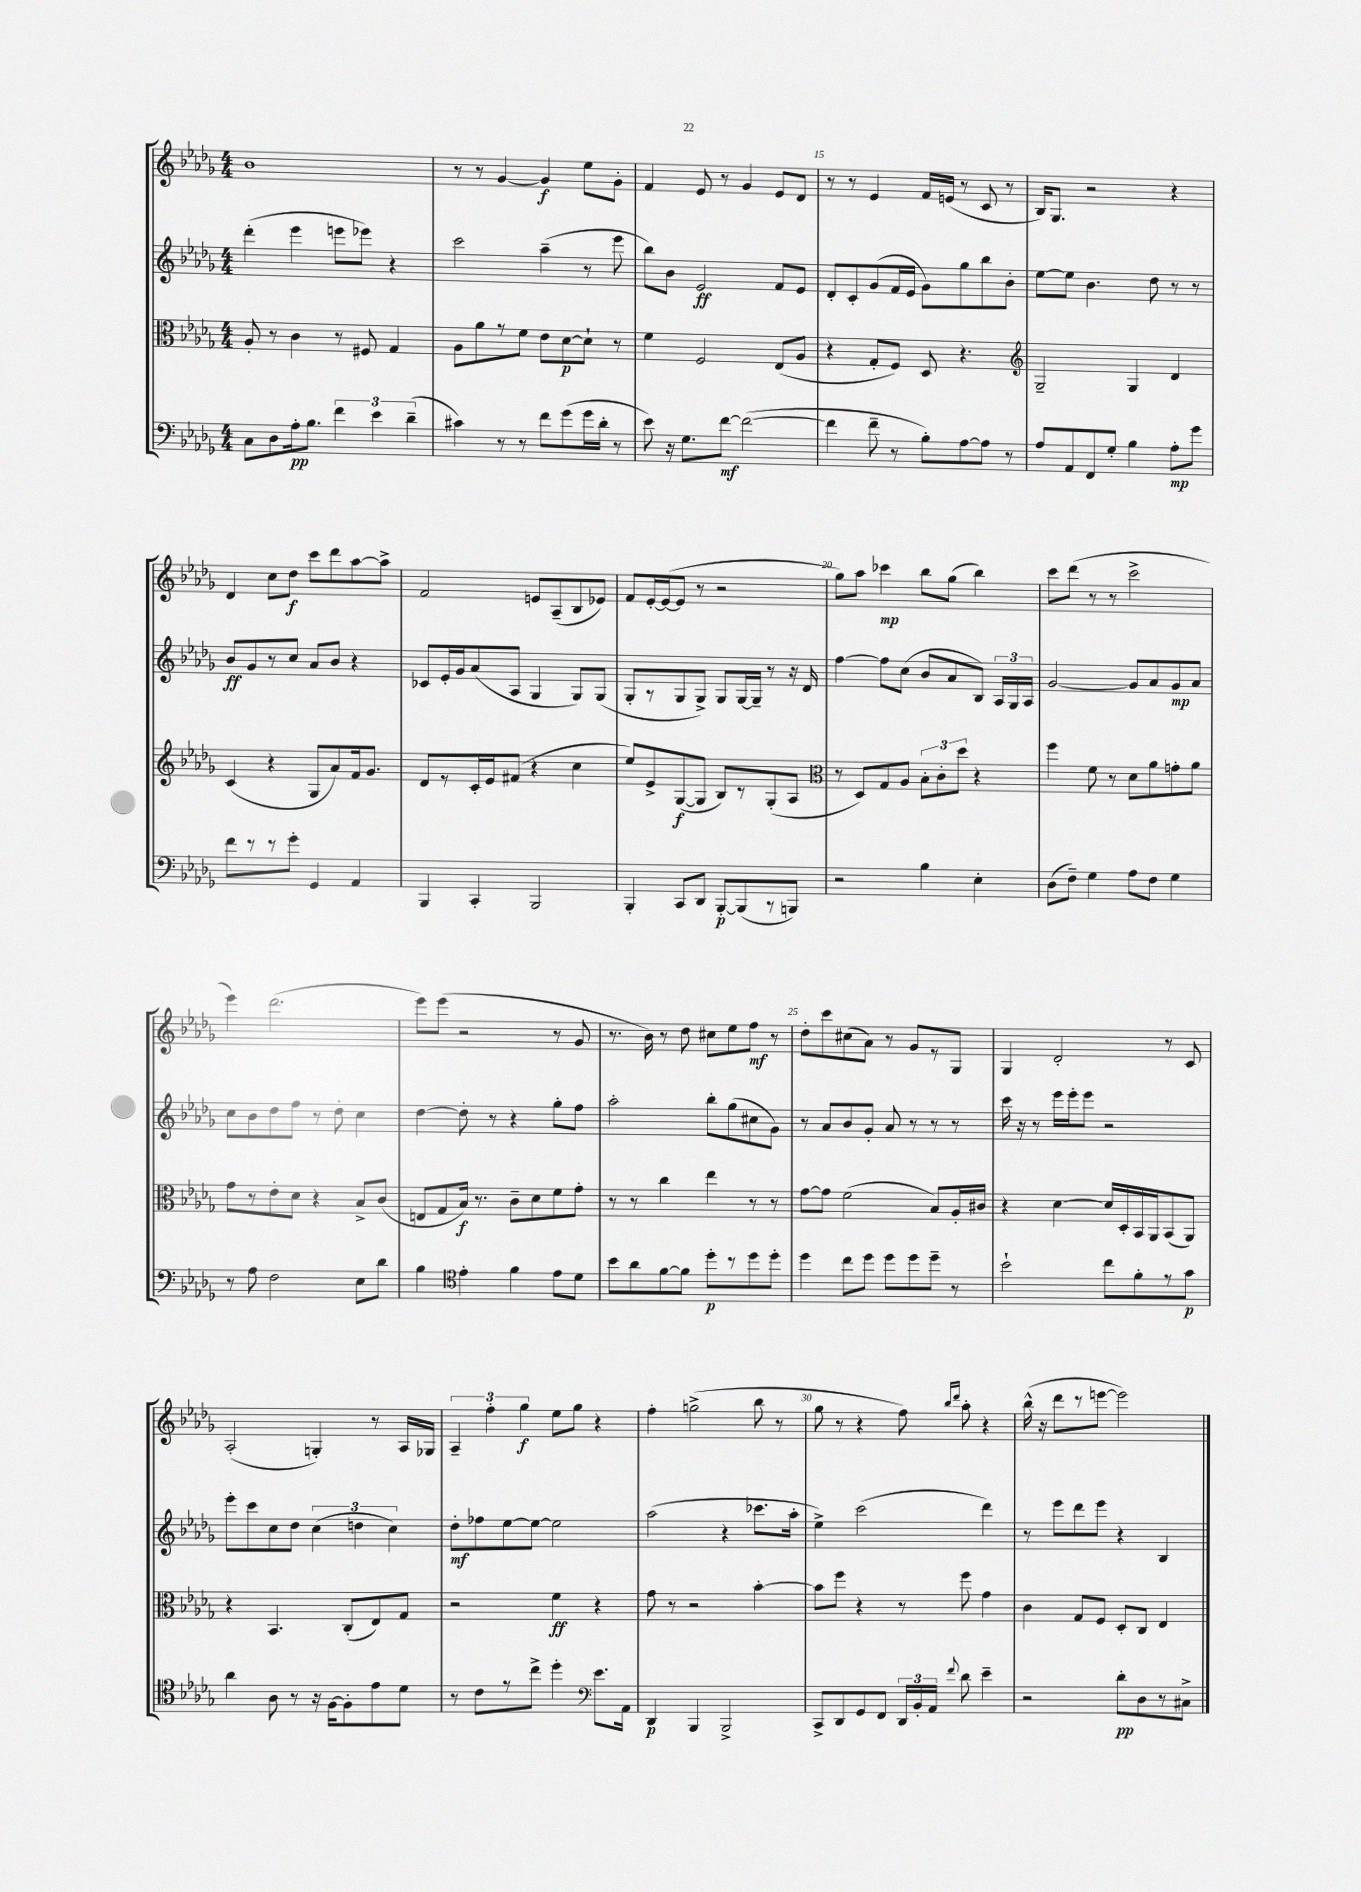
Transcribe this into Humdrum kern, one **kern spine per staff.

**kern	**dynam	**kern	**dynam	**kern	**dynam	**kern	**dynam
*part4	*part4	*part3	*part3	*part2	*part2	*part1	*part1
*staff4	*staff4	*staff3	*staff3	*staff2	*staff2	*staff1	*staff1
*clefF4	*	*clefC3	*	*clefG2	*	*clefG2	*
*k[b-e-a-d-g-]	*	*k[b-e-a-d-g-]	*	*k[b-e-a-d-g-]	*	*k[b-e-a-d-g-]	*
*M4/4	*	*M4/4	*	*M4/4	*	*M4/4	*
=12	=12	=12	=12	=12	=12	=12	=12
8C\L	.	8A-'/	.	(4ddd-'\	.	1b-	.
8D-\	.	8r	.	.	.	.	.
16A-'\k	pp	4c\	.	4eee-\	.	.	.
8.B-\J	.	.	.	.	.	.	.
6f\	.	8r	.	8eeen\L	.	.	.
.	.	8F#X/	.	8eee-X\J)	.	.	.
6e-\	.	.	.	.	.	.	.
.	.	4G-/	.	4r	.	.	.
(6d-~\	.	.	.	.	.	.	.
=13	=13	=13	=13	=13	=13	=13	=13
4c#X\)	.	8A-\L	.	2ccc\	.	8r	.
.	.	8a-\	.	.	.	8r	.
8r	.	8r	.	.	.	[4g-/	.
8r	.	8f\J	.	.	.	.	.
8f\L	.	8e-\L	.	(4aa-~\	.	4g-/]	f
(8g-\	.	[8d-\	p	.	.	.	.
16g-\L	.	8d-`\J]	.	8r	.	8ee-\L	.
16d-'\JJ	.	.	.	.	.	.	.
8r	.	8r	.	8eee-\	.	8g-'\J	.
=14	=14	=14	=14	=14	=14	=14	=14
8e-\)	.	4f\	.	8bb-\L)	.	4f/	.
16r	.	.	.	8b-\J	.	.	.
8.G-\L	.	.	.	.	.	.	.
.	.	2F/	.	2e-/	ff	8e-/	.
[8f\J	mf	.	.	.	.	8r	.
(2f\_	.	.	.	.	.	4g-/	.
.	.	(8E-/L	.	8f/L	.	8e-/L	.
.	.	8A-/J	.	8e-/J	.	8d-/J	.
=15	=15	=15	=15	=15	=15	=15	=15
4f\]	.	4r	.	8d-'/L	.	8r	.
.	.	.	.	8c'/	.	8r	.
8f~\	.	8G-'/L	.	(8g-/	.	4e-/	.
8r	.	8F/J)	.	16f/L	.	.	.
.	.	.	.	16e-/JJ	.	.	.
8B-'\L)	.	8D-/	.	8g-\L)	.	16f/LL	.
.	.	.	.	.	.	(16en/JJ	.
[8A-\	.	4.r	.	8gg-\	.	8r	.
8A-\J]	.	.	.	8bb-\	.	8c/	.
8r	.	.	.	8b-'\J	.	8r	.
=16	=16	=16	=16	=16	=16	=16	=16
*	*	*clefG2	*	*	*	*	*
8A-/L	.	2G-~/	.	[8ee-\L	.	16B-/KL)	.
.	.	.	.	.	.	8.G-/J	.
8AA-/	.	.	.	8ee-\J]	.	.	.
8FF/	.	.	.	4.b-\	.	2r	.
8G-'/J	.	.	.	.	.	.	.
4B-\	.	4G-/	.	.	.	.	.
.	.	.	.	8dd-\	.	.	.
8A-'\L	mp	4d-/	.	8r	.	4r	.
8g-\J	.	.	.	8r	.	.	.
!!LO:LB:g=z
=17	=17	=17	=17	=17	=17	=17	=17
8f\L	.	(4c/	.	8b-/L	ff	4d-/	.
8r	.	.	.	8g-/	.	.	.
8r	.	4r	.	8r	.	8cc\L	.
8g-'\J	.	.	.	8cc/J	.	8dd-\J	f
4GG-/	.	8G-/L	.	8a-/L	.	8ccc\L	.
.	.	8a-/)	.	8b-/J	.	8ddd-\	.
4AA-/	.	16f/k	.	4r	.	[8aa-\	.
.	.	8.g-/J	.	.	.	.	.
.	.	.	.	.	.	8aa-^\J]	.
=18	=18	=18	=18	=18	=18	=18	=18
4BBB-/	.	8d-/L	.	8c-X/L	.	2f/	.
.	.	8r	.	16e-'/L	.	.	.
.	.	.	.	16g-/J	.	.	.
4CC'/	.	16c'/L	.	(8a-/	.	.	.
.	.	16e-/J	.	.	.	.	.
.	.	(8f#X/J	.	8A-/J	.	.	.
2BBB-/	.	4r	.	4G-/	.	8en/L	.
.	.	.	.	.	.	(8A-~/	.
.	.	4cc\	.	8G-/L)	.	8B-/	.
.	.	.	.	(8G-/J	.	8e-X/J)	.
=19	=19	=19	=19	=19	=19	=19	=19
4BBB-'/	.	8ee-/L)	.	8G-'/L	.	8f/L	.
.	.	8e-^/	.	8r	.	[16e-'/L	.
.	.	.	.	.	.	(16e-/J_	.
8CC/L	.	([8G-/	f	8G-/	.	8e-/J]	.
8DD-/J	.	8G-/J]	.	8G-^/J)	.	8r	.
[8BBB-'/L	p	8B-/L)	.	8G-/L	.	2r	.
(8BBB-/]	.	8r	.	[16G-/L	.	.	.
.	.	.	.	16G-~/JJ]	.	.	.
8r	.	(8G-'/	.	8r	.	.	.
8BBBn/J)	.	8A-/J	.	16r	.	.	.
.	.	.	.	16d-/	.	.	.
=20	=20	=20	=20	=20	=20	=20	=20
*	*	*clefC3	*	*	*	*	*
2r	.	8r	.	[4ff\	.	8gg-\L)	.
.	.	8D-/L)	.	.	.	8aa-\J	.
.	.	8G-/	.	8ff\L]	.	4ccc-X\	mp
.	.	8A-/J	.	(8cc\J	.	.	.
4B-\	.	12B-'\L	.	8b-/L	.	8bb-\L	.
.	.	12c'\	.	.	.	.	.
.	.	.	.	8a-/	.	(8gg-\J	.
.	.	12dd-\J	.	.	.	.	.
4E-'\	.	4r	.	8B-/J)	.	4bb-\)	.
.	.	.	.	24A-/LL	.	.	.
.	.	.	.	24G-/	.	.	.
.	.	.	.	24A-/JJ	.	.	.
=21	=21	=21	=21	=21	=21	=21	=21
(8D-\L	.	4ff\	.	[2g-/	.	8ccc\L	.
8F~\J)	.	.	.	.	.	(8ddd-\J	.
4G-\	.	8f\	.	.	.	8r	.
.	.	8r	.	.	.	8r	.
8A-\L	.	8d-\L	.	8g-/L]	.	2ccc^\	.
8F\J	.	8a-\	.	8a-/	.	.	.
4G-\	.	8gn'\	.	8g-/	mp	.	.
.	.	8a-\J	.	8a-/J	.	.	.
!!LO:LB:g=z
=22	=22	=22	=22	=22	=22	=22	=22
8r	.	8g-\L	.	8cc\L	.	4eee-\)	.
8A-\	.	8r	.	8b-\	.	.	.
2F\	.	8e-'\	.	8dd-\	.	(2.ddd-\	.
.	.	8d-\J	.	8ff\J	.	.	.
.	.	4r	.	8r	.	.	.
.	.	.	.	8dd-'\	.	.	.
8E-\L	.	8B-^/L	.	4cc\	.	.	.
8d-\J	.	(8c/J	.	.	.	.	.
=23	=23	=23	=23	=23	=23	=23	=23
4B-\	.	8En/L	.	[4dd-\	.	8eee-\L)	.
.	.	8G-/	.	.	.	(8eee-\J	.
*clefC4	*	*	*	*	*	*	*
4e-'\	.	16B-/Jk)	f	8dd-'\]	.	2r	.
.	.	8.r	.	.	.	.	.
.	.	.	.	8r	.	.	.
4f\	.	8c~\L	.	4r	.	.	.
.	.	8d-\	.	.	.	.	.
8e-\L	.	8f\	.	8gg-'\L	.	8r	.
8d-\J	.	8g-'\J	.	8ff\J	.	8g-/	.
=24	=24	=24	=24	=24	=24	=24	=24
8b-\L	.	8r	.	2aa-'\	.	8.r	.
8a-\	.	8r	.	.	.	.	.
.	.	.	.	.	.	16b-\)	.
[8f\	.	4cc\	.	.	.	8r	.
8f\J]	.	.	.	.	.	8dd-\	.
8dd-'\L	p	4ee-\	.	8bb-'\L	.	8cc#X\L	.
8r	.	.	.	(8gg-\	.	8ee-\	.
8dd-\	.	8r	.	8cc#X\	.	8ff\J	mf
8dd-'\J	.	8r	.	8g-\J)	.	8r	.
=25	=25	=25	=25	=25	=25	=25	=25
4dd-\	.	[8g-\L	.	8r	.	8dd-'\L	.
.	.	8g-\J]	.	8a-/L	.	8ccc\	.
8cc\L	.	(2f\	.	8b-/	.	(8cc#X\	.
8dd-\J	.	.	.	8g-'/J	.	8a-\J)	.
8dd-\L	.	.	.	8a-/	.	8r	.
8dd-\	.	.	.	8r	.	8g-/L	.
8dd-~\J	.	8B-/L)	.	8r	.	8r	.
8r	.	16A-'/L	.	8r	.	8G-/J	.
.	.	16c#X/JJ	.	.	.	.	.
=26	=26	=26	=26	=26	=26	=26	=26
2b-`\	.	4r	.	16ccc\	.	4G-/	.
.	.	.	.	16r	.	.	.
.	.	.	.	8r	.	.	.
.	.	[4d-\	.	16eee-\LL	.	2d-'/	.
.	.	.	.	16eee-'\J	.	.	.
.	.	.	.	8eee-\J	.	.	.
8cc\L	.	16d-/LL]	.	2r	.	.	.
.	.	16D-'/	.	.	.	.	.
8f'\	.	16BB-/	.	.	.	.	.
.	.	16AA-/J	.	.	.	.	.
8r	.	(8BB-/	.	.	.	8r	.
8g-\J	p	8AA-/J)	.	.	.	8c/	.
!!LO:LB:g=z
=27	=27	=27	=27	=27	=27	=27	=27
4a-\	.	4r	.	8eee-'\L	.	(2A-'/	.
.	.	.	.	8ccc\	.	.	.
8A-\	.	4.BB-/	.	8cc\	.	.	.
8r	.	.	.	8dd-\J	.	.	.
16r	.	.	.	(6cc\	.	4Gn'/)	.
[16F\KL	.	.	.	.	.	.	.
8F'\]	.	(8C'/L	.	.	.	.	.
.	.	.	.	6ddn\	.	.	.
8e-\	.	8E-/)	.	.	.	8r	.
.	.	.	.	6cc\)	.	.	.
8d-\J	.	8G-/J	.	.	.	16A-/LL	.
.	.	.	.	.	.	16G-X/JJ	.
=28	=28	=28	=28	=28	=28	=28	=28
8r	.	2r	.	8dd-'\L	mf	6A-~/	.
8c\L	.	.	.	8ff-X\	.	.	.
.	.	.	.	.	.	6ff'\	.
8r	.	.	.	[8ee-\	.	.	.
.	.	.	.	.	.	6gg-\	f
8cc^\J	.	.	.	8ee-\J_	.	.	.
4dd-'\	.	4f\	ff	2ee-\]	.	8ee-\L	.
.	.	.	.	.	.	8gg-\J	.
*clefF4	*	*	*	*	*	*	*
8.e-\L	.	4r	.	.	.	4r	.
16AA-\Jk	.	.	.	.	.	.	.
=29	=29	=29	=29	=29	=29	=29	=29
4DD-/	p	8g-\	.	(2aa-\	.	4ff'\	.
.	.	8r	.	.	.	.	.
4BBB-/	.	2r	.	.	.	(2ggn^\	.
2BBB-^/	.	.	.	4r	.	.	.
.	.	[4b-'\	.	8.ccc-X\L	.	8bb-\	.
.	.	.	.	.	.	8r	.
.	.	.	.	16aa-'\Jk	.	.	.
=30	=30	=30	=30	=30	=30	=30	=30
8CC^/L	.	8b-\L]	.	4ee-^\)	.	8gg-\	.
8DD-/	.	8ff\J	.	.	.	8r	.
8GG-/	.	4r	.	(2ccc\	.	4r	.
8FF/J	.	.	.	.	.	.	.
24DD-/LL	.	8r	.	.	.	8ff\)	.
24BB-'/	.	.	.	.	.	.	.
24AA-/JJ	.	.	.	.	.	.	.
.	.	.	.	.	.	16qqbb-/LL	.
8qqf/	.	.	.	.	.	16qqddd-/JJ	.
8d-\	.	8ff\	.	.	.	8aa-'\	.
4e-~\	.	4g-\	.	4ddd-\)	.	4r	.
=31	=31	=31	=31	=31	=31	=31	=31
2r	.	4c\	.	8r	.	(16bb-^^\	.
.	.	.	.	.	.	16r	.
.	.	.	.	8eee-\L	.	8ddd-\L	.
.	.	8G-/L	.	8ddd-\	.	8r	.
.	.	8F/J	.	8eee-\J	.	[8eeen\J	.
8d-'\L	pp	8D-'/L	.	4r	.	2eee\])	.
8D-\	.	8C/J	.	.	.	.	.
8r	.	4E-/	.	4B-/	.	.	.
8C#X^\J	.	.	.	.	.	.	.
==	==	==	==	==	==	==	==
*-	*-	*-	*-	*-	*-	*-	*-
